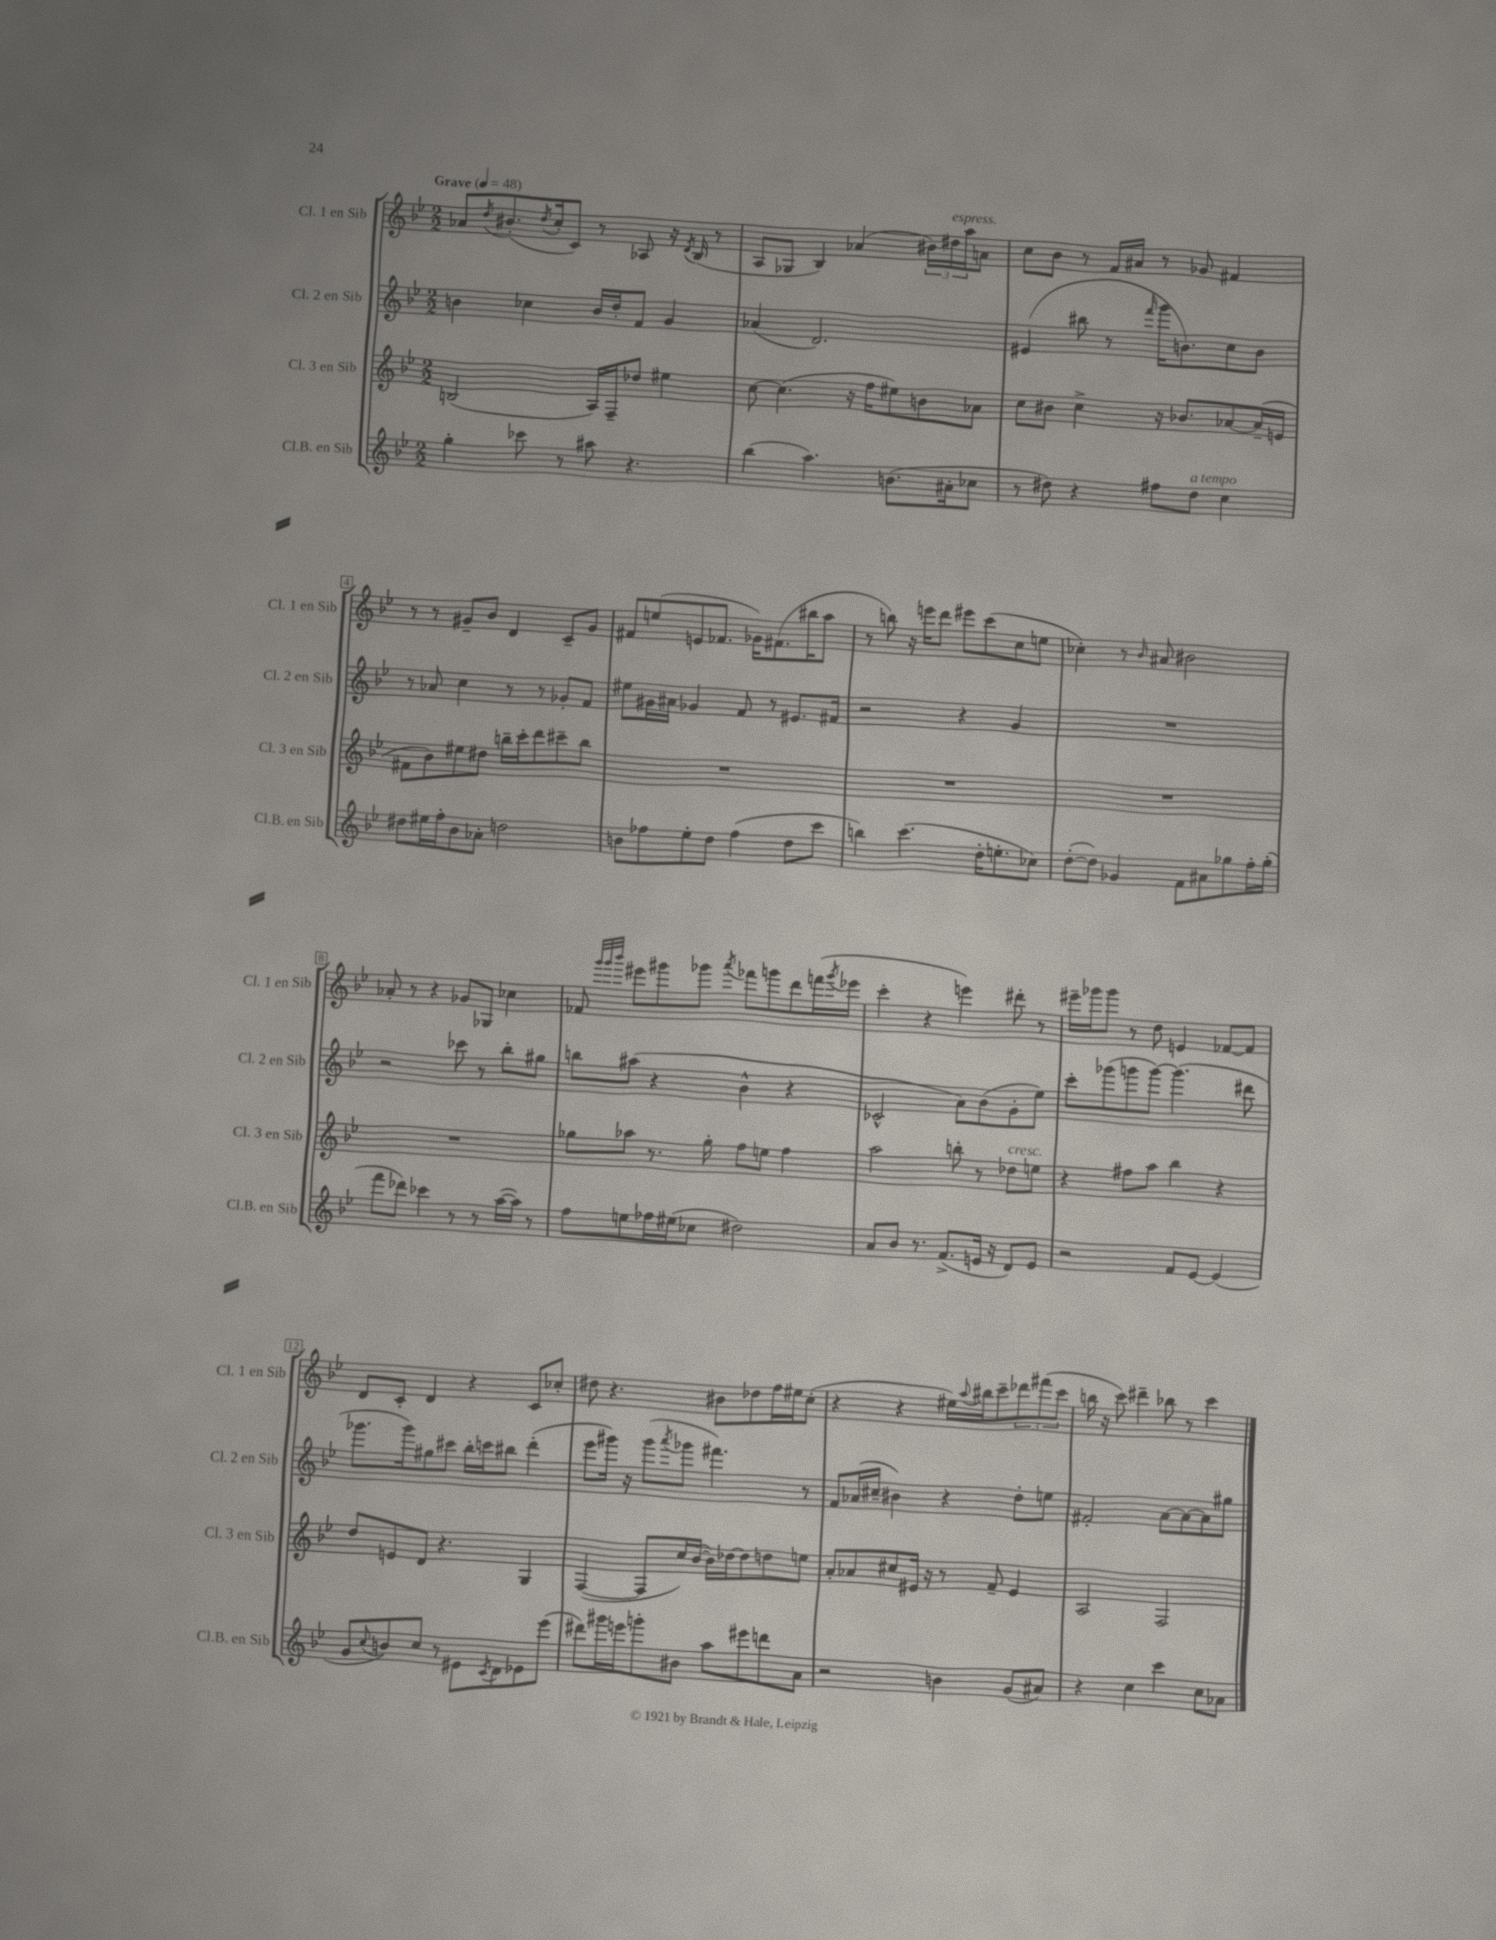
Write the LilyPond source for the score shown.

<<
\new StaffGroup <<
\new Staff = "s0" \with { instrumentName = "Cl. 1 en Sib" shortInstrumentName = "Cl. 1 en Sib" } {
    \clef treble \key bes \major \numericTimeSignature \time 2/2 \tempo "Grave" 4 = 48
    aes'8 \acciaccatura { d''8 } bis'8.-.( \acciaccatura { d''8 } c''16-. c'8) r8 aes8 r16 \acciaccatura { d'8 } bes16( r8 |
    a8 ges8 bes4) aes'4( \tuplet 3/2 { bis'16) dis''16^\markup { \italic "espress." } a''16 } a'8 |
    c''8 bes'8 r8 f'16 ais'16 r8 ges'8 fis'4 |
    r8 r8 gis'8-- bes'8 d'4 c'8-- gis'8 |
    fis'8 e''8( e'8 fes'8. ges'16) fis'8.( bis''16 a''8 |
    r8 b''8) r16 e'''16 d'''8 eis'''8 c'''8( c''8 e''8 |
    ces''4-.) r8 \grace { bes'16 } ais'8 bis'2 |
    aes'8-. r8 r4 ges'8 ges8 ces''4 |
    fes'8 \grace { g'''32 g'''32 bes'''32 } eis'''8 gis'''8 ges'''8 \acciaccatura { a'''8 } fes'''8 g'''8 d'''8 f'''16( \acciaccatura { g'''8 } ees'''16 |
    c'''4-. r4 e'''4) dis'''8-. r8 |
    eis'''16-- ges'''16 ges'''8 r8 d''8 e'4 fes'8~ fes'8 |
    d'8 c'8-. d'4 r4 c'8 ces''8-. |
    dis''8 r4. bis'8 des''8 f''16 eis''16 c''8-.( |
    r4 r4 eis''16) \appoggiatura { a''8 } bis''16 c'''8-- \tuplet 3/2 { des'''8 fis'''8( c'''8 } |
    b''16 r16 c'''8) dis'''4-- bes''8 r8 c'''4 \bar "|." |
}
\new Staff = "s1" \with { instrumentName = "Cl. 2 en Sib" shortInstrumentName = "Cl. 2 en Sib" } {
    \clef treble \key bes \major \numericTimeSignature \time 2/2
    b'4 ces''4 b'16 d''16-. f'8 g'4 |
    aes'4( d'2.) |
    eis'4( bis''8 r8 \grace { f'''16 } g'''16 b'8.) c''8 b'8 |
    r8 aes'8 c''4 r8 r8 ges'8-. f'8 |
    eis''8 gis'16 ais'16 ges'4 f'8 r8 eis'8. fis'16 |
    r2 r4 g'4 |
    R1 |
    r2 ces'''8 r8 bes''8-. gis''8 |
    b''8 ais''8( r4 bes'4-^ r4 |
    ces'2-^ a'8) bes'8( g'8-. ees''8) |
    c'''8-. ges'''8( g'''8 g'''8~) g'''4.( dis'''8 |
    ges'''8. ges'''16) gis''8 cis'''8 bes''16-. c'''16 bis''8 d'''4-.( |
    ees'''8 gis'''16) r16 gis'''8( \acciaccatura { a'''8 } ges'''8 fis'''4.) r8 |
    f'8 aes'16( cis''16-- bis'4) r4 d''8-. e''8 |
    fis'2-. a'8~ a'8~ a'8 gis''8 \bar "|." |
}
\new Staff = "s2" \with { instrumentName = "Cl. 3 en Sib" shortInstrumentName = "Cl. 3 en Sib" } {
    \clef treble \key bes \major \numericTimeSignature \time 2/2
    b2( a16) f16-- des''8 eis''4 |
    c''8~ c''4.( r16 f''16 eis''8) b'8 aes'8 |
    c''8 bis'8 c''4-> r16 bes'8. aes'8~ aes'16--( e'16 |
    fis'8 bes'8) eis''8 dis''8 b''16-- c'''16-. d'''8 cis'''8-- b''8 |
    R1 |
    R1 |
    R1 |
    R1 |
    ges''8 aes''8 r8. ges''16-. f''8 e''8 f''4 |
    a''2 b''8-. r8 des''8^\markup { \italic "cresc." } e''8 |
    r4 fis''8 a''8 bes''4 r4 |
    d''8 e'8 d'8 r4. g4 |
    f4~( f8 c''16) bes'16~( bes'16) des''16~ des''8 d''8 e''8 |
    a'8-. aes'8 cis''8 eis'16 r16 r8 f'8-- eis'4 |
    a2 f2 \bar "|." |
}
\new Staff = "s3" \with { instrumentName = "Cl.B. en Sib" shortInstrumentName = "Cl.B. en Sib" } {
    \clef treble \key bes \major \numericTimeSignature \time 2/2
    g''4-. ces'''8 r8 ais''8 r4. |
    bes''4( a''4.) b'8.( ais'16-. ces''8 |
    r8 dis''8) r4 fis''8 dis''8^\markup { \italic "a tempo" } c''4 |
    dis''8 eis''16 f''16-. bes'8 aes'8-. d''2 |
    b'8 fes''8 ees''8-. d''8 fes''4( d''8 c'''8 |
    b''4) c'''4.( d''16-. e''8.-. ces''8) |
    d''8~-.( d''8) ges'4 f'8 ais'8 ges''8 f''16-. ges''16-.( |
    f'''8 des'''8) ces'''4 r8 r8 a''16~( a''16) r8 |
    f''8 e''8 fes''16 eis''16( ces''8 dis''2) |
    a'8 bes'8 r8. f'8.->( e'16 r16 d'8) e'8 |
    r2 f'8 ees'8~ ees'4( |
    g'8 \appoggiatura { c''8 } b'8) c''8 r8 eis'8 \acciaccatura { c'8 } d'8 ees'8 ees'''8( |
    dis'''8) gis'''16 e'''16 g'''8-. bis'8 a''8 eis'''8 d'''8 a'8 |
    r2 b'4 g'8( ais'8) |
    r4 c''4 c'''4 c''8 aes'8 \bar "|." |
}
>>
>>
\layout { \context { \Score \override BarNumber.stencil = #(make-stencil-boxer 0.1 0.3 ly:text-interface::print) } }
